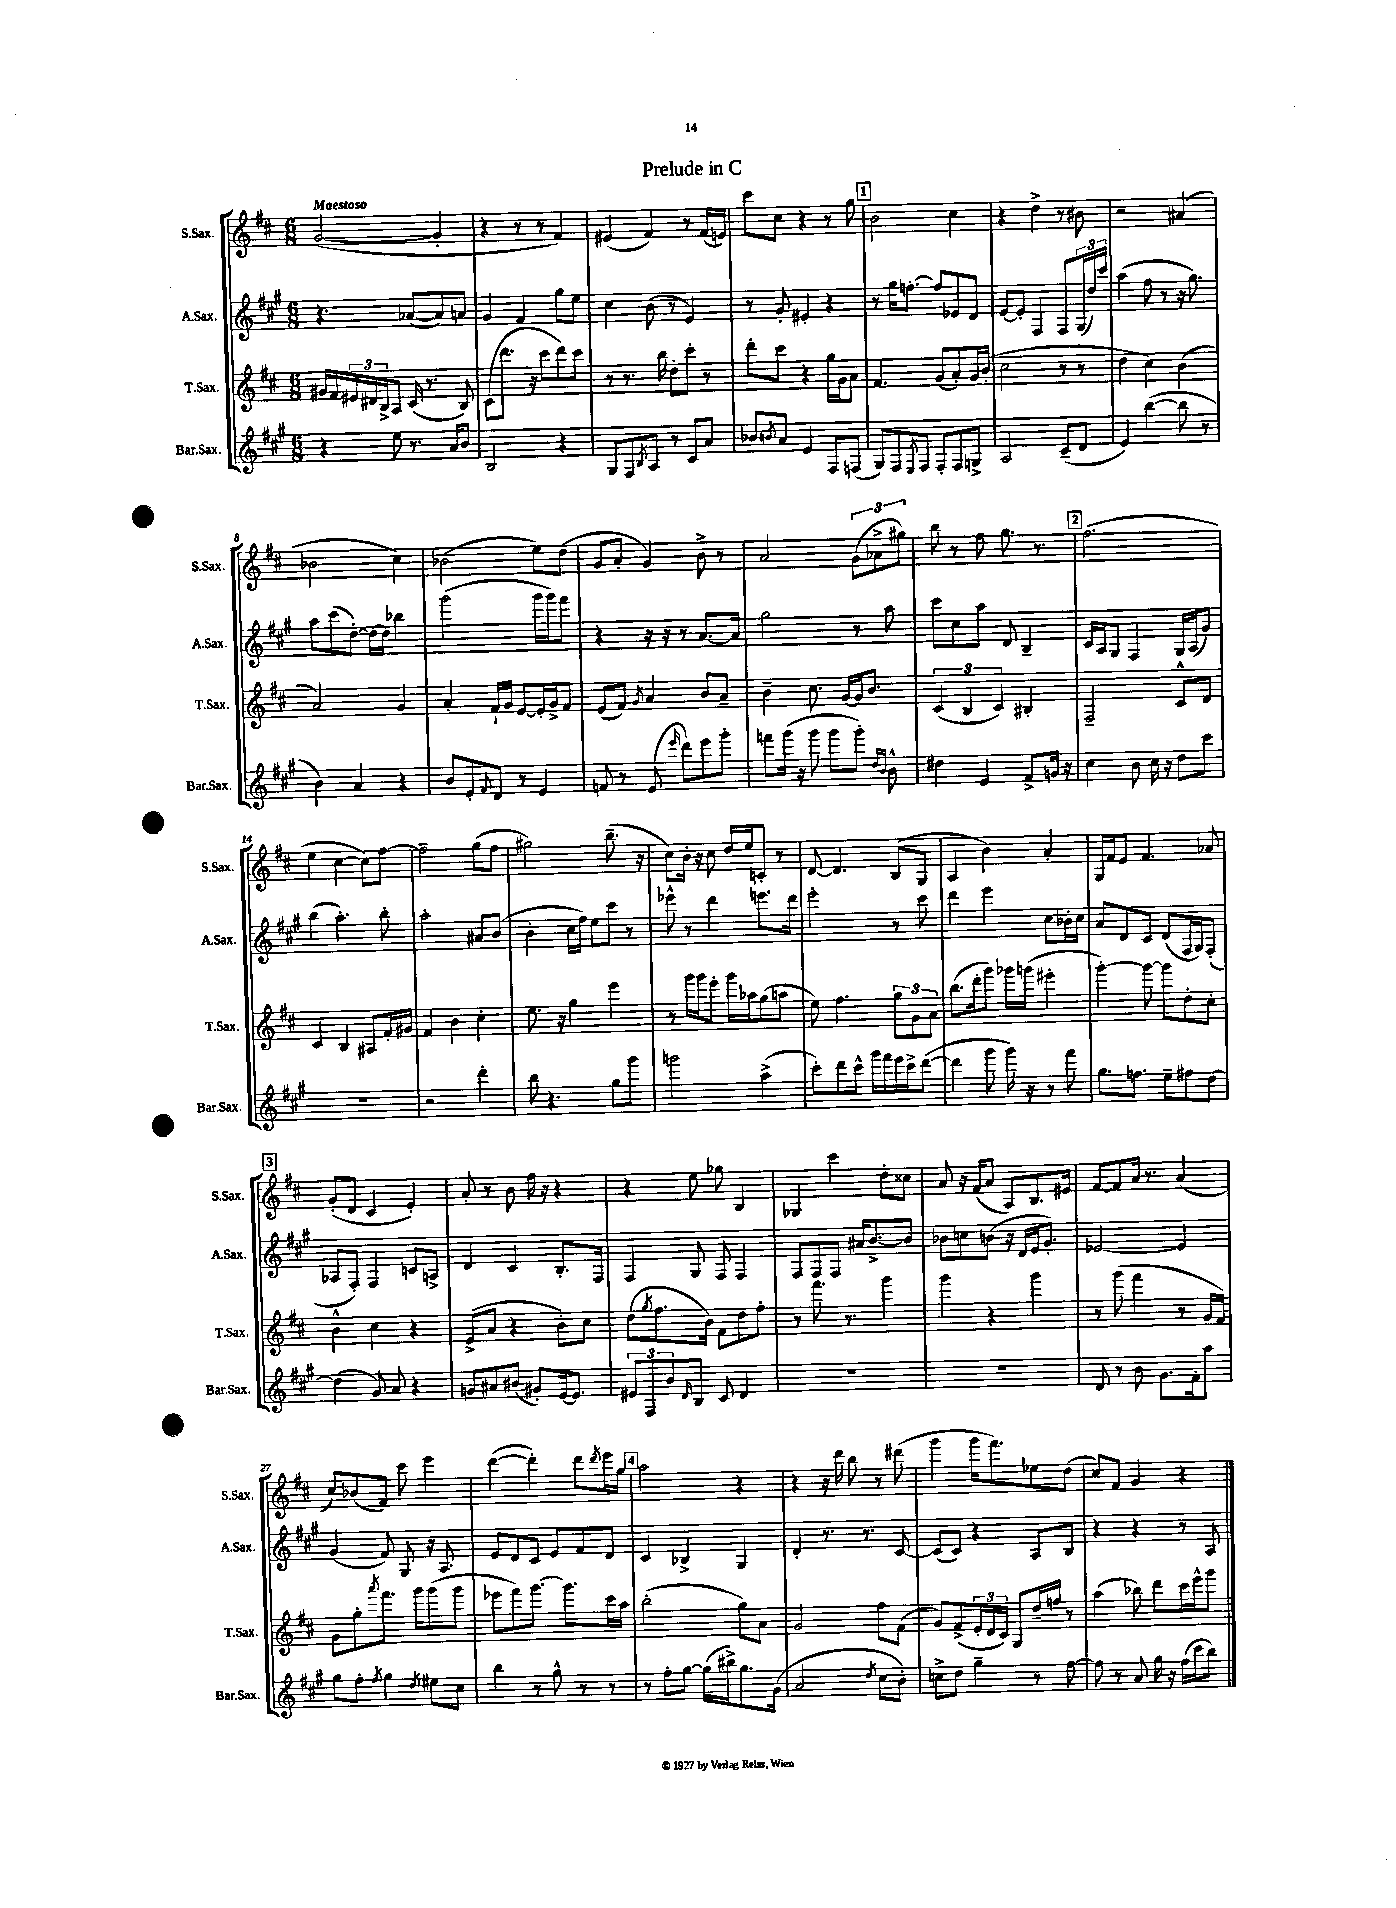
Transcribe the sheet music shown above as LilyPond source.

\header { title = "Prelude in C" }
<<
\new StaffGroup <<
\new Staff = "s0" \with { instrumentName = "S.Sax." shortInstrumentName = "S.Sax." } {
    \clef treble \key d \major \numericTimeSignature \time 6/8 \tempo "Maestoso"
    g'2~( g'4-. |
    r4 r8 r8 fis'4) |
    eis'4( fis'4) r8 fis'16( e'16) |
    cis'''8 cis''8 r4 r8 g''8 |
    \mark \markup { \box "1" } b'2 cis''4 |
    r4 d''4-> r8 bis'8 |
    r2 ais'4( |
    bes'2 cis''4) |
    bes'2( e''8) d''8( |
    g'8 a'8-. g'4) b'8-> r8 |
    a'2 \tuplet 3/2 { g'8( aes'8-> gis''8) } |
    b''8 r8 fis''8 g''8. r8. |
    \mark \markup { \box "2" } fis''2.( |
    e''4 cis''4~ cis''8) fis''8~ |
    fis''2-- g''8( fis''8 |
    gis''2) b''8.--( r16 |
    cis''8) b'16-. r16 cis''8 d''16 e''16 c'8-. r8 |
    d'8~ d'4. b8( g8 |
    a4 b'4) a'4-. |
    g16 fis'16 e'8 fis'4. aes'8 |
    \mark \markup { \box "3" } g'8-.( d'8 cis'4 e'4-.) |
    a'8-. r8 b'8 fis''16 r16 r4 |
    r4 e''8 ges''8 b4 |
    ges4 cis'''4 d''8-. cisis''8 |
    a'8 r16 fis'16( a'8 a8) b8. eis'16 |
    fis'8~ fis'8 a'16 r8. a'4( |
    cis''8) bes'8( fis'8) cis'''8 e'''4 |
    d'''4~( d'''4-.) d'''8 \acciaccatura { d'''8 } e'''16 g''16 |
    \mark \markup { \box "4" } a''2 r4 |
    r4 r16 d'''16 b''8 r8 dis'''8( |
    g'''4 g'''16 fis'''8.) ees''8 d''8( |
    cis''8) fis'8 g'4 r4 \bar "|." |
}
\new Staff = "s1" \with { instrumentName = "A.Sax." shortInstrumentName = "A.Sax." } {
    \clef treble \key a \major \numericTimeSignature \time 6/8
    r4. aes'8~( aes'8) a'8 |
    gis'4 fis'4 gis''8 e''8 |
    cis''4 b'8( r8 e'4) |
    r8 gis'8-. eis'4-. r4 |
    \mark \markup { \box "1" } r8 gis''16 f''8.~-. f''8 ees'8 d'8 |
    e'8~ e'8-. fis4 fis8 \tuplet 3/2 { gis16( d''16) cis'''16 } |
    a''4( fis''8 r8 r16 gis''8.) |
    a''8 cis'''8( d''8~-.) d''16~ d''16 bes''4 |
    gis'''2( gis'''16 gis'''16) fis'''8 |
    r4 r16 r16 r8 a'8.~ a'16 |
    gis''2 r8 a''8 |
    cis'''8 cis''8 a''8 d'8 b4-- |
    \mark \markup { \box "2" } cis'16 a16 gis8 fis4 gis16 a16( gis'8) |
    b''4( a''4.-.) b''8-. |
    a''2-. ais'8 b'8( |
    b'4-. cis''16 fis''16) e''8 cis'''8 r8 |
    ees'''8-^ r8 d'''4 e'''8. d'''16 |
    e'''2-. r8 cis'''8 |
    d'''4 e'''4 cis''8 bes'16-. cis''16 |
    a'8 d'8 cis'8 d'8( fis16 gis16) fis8-.( |
    \mark \markup { \box "3" } aes8 fis8-.) fis4 c'8 a8-> |
    d'4 cis'4 b8.-. fis16 |
    fis4 gis8 fis8 fis4 |
    fis8 fis8 fis8 ais'16 b'8.~-> b'8 |
    bes'8 c''8 b'8( r16 d'16 e'16 gis'8.-.) |
    ees'2~ ees'4 |
    gis'4( fis'8) gis8 r16 a8. |
    e'8 d'8 cis'8 e'8 fis'8 d'8 |
    \mark \markup { \box "4" } cis'4 bes4-> gis4 |
    d'4-. r8. r8. cis'8~ |
    cis'8( cis'8) r4 a8 b8 |
    r4 r4 r8 a8 \bar "|." |
}
\new Staff = "s2" \with { instrumentName = "T.Sax." shortInstrumentName = "T.Sax." } {
    \clef treble \key d \major \numericTimeSignature \time 6/8
    gis'16 fis'16 \tuplet 3/2 { eis'16 dis'16 b16-> } a8 cis'16( r8. b8) |
    cis'8( d'''8. r16 cis'''8 d'''8) cis'''8 |
    r8 r8. b''16 d''8-. cis'''8-. r8 |
    d'''8-. cis'''8 r4 g''16 g'16 a'8 |
    \mark \markup { \box "1" } fis'4. g'8( a'8-.) g'16 b'16-.( |
    cis''2 r8 r8 |
    d''4 cis''4) b'4( |
    a'2) g'4 |
    a'4-. fis'16-! g'16 e'8~ e'16-. g'16-> fis'8 |
    e'8( fis'8) \acciaccatura { g'8 } a'4 b'8 a'8-- |
    b'4-- cis''8. g'16~ g'16 b'8. |
    \tuplet 3/2 { cis'4( b4 cis'4) } bis4-. |
    \mark \markup { \box "2" } fis2-- cis'8-^ d'8 |
    cis'4 b4 ais8 fis'16-. gis'16 |
    fis'4 b'4 cis''4-. |
    e''8. r16 g''4 e'''4 |
    r8 g'''16 g'''16 e'''8-. g'''16 aes''16 g''8( a''8 |
    e''8) fis''4. \tuplet 3/2 { g''8 g'8 a'8 } |
    b''8.( d'''16-. g'''8) ges'''16 g'''16( eis'''4-. |
    g'''4~-.) g'''8~ g'''8 d''8-. cis''8-. |
    \mark \markup { \box "3" } b'4-^ cis''4 r4 |
    e'8->( a'8 r4 b'8-.) cis''8 |
    d''8( \acciaccatura { g''8 } fis''8. b'16) fis'8 d''8 fis''8-. |
    r8 fis'''8. r8. g'''4 |
    g'''4 r4 g'''4 |
    r8 g'''8( fis'''4 r8 g'16 fis'16) |
    g'8 g''8-. \acciaccatura { a'''8 } fis'''8. g'''16 g'''8( g'''8 |
    ees'''8 fis'''8) g'''8.~ g'''8. cis'''16 a''16 |
    \mark \markup { \box "4" } b''2-.( g''8) a'8 |
    g'2 fis''8 fis'8( |
    g'8) fis'8->( \tuplet 3/2 { e'16-. d'16 cis'16) } g8 d''16-- f''16 r8 |
    a''4( bes''8) d'''8 cis'''16 e'''16-^ g'''8 \bar "|." |
}
\new Staff = "s3" \with { instrumentName = "Bar.Sax." shortInstrumentName = "Bar.Sax." } {
    \clef treble \key a \major \numericTimeSignature \time 6/8
    r4 e''8 r8. a'16 b'8 |
    b2 r4 |
    gis8 fis8 \acciaccatura { b8 } a8 r8 cis'8 a'8 |
    bes'8 \acciaccatura { b'8 } a'8 e'4 fis8 f8( |
    \mark \markup { \box "1" } gis8) fis8 \acciaccatura { e8 } fis8 fis8-. fis8 g8-> |
    a2 cis'8--( d'8 |
    e'4) b''4~( b''8 r8 |
    b'4) a'4 r4 |
    b'8 e'8-. \appoggiatura { fis'8 } d'8 r8 e'4 |
    f'8 r8 e'8( \grace { e'''16 } d'''8) e'''8 gis'''8-. |
    f'''8 gis'''16( r16 gis'''8 gis'''8 gis'''8-.) \grace { d''16 b'16 } b'8-^ |
    dis''4 e'4 fis'8-> g'16 r16 |
    \mark \markup { \box "2" } cis''4 b'8 cis''16 r16 d''8 cis'''8 |
    R2. |
    r2 d'''4-. |
    b''8 r4. gis''8 gis'''8 |
    g'''2 a''4->( |
    cis'''8-.) d'''8 cis'''8-^ gis'''16 fis'''16 e'''16 cis'''16-> d'''8~( |
    d'''4 gis'''8 gis'''16) r16 r8 fis'''8 |
    gis''8. f''8. e''8-- fis''8 d''8~ |
    \mark \markup { \box "3" } d''4( gis'8) a'8 r4 |
    g'8 ais'8 bis'8( gis'8-.) e'16~ e'8. |
    \tuplet 3/2 { eis'8 fis8 b'8 } \grace { d'16 } b8 cis'8 d'4 |
    R2. |
    R2. |
    d'8 r8 b'8 gis'8. fis'16-. a''8 |
    gis''8 fis''8-. \acciaccatura { fis''8 } gis''4 \acciaccatura { d''8 } eis''8 cis''8 |
    b''4 r8 gis''8-^ r8 r8 |
    \mark \markup { \box "4" } r8 fis''8-. gis''8~ gis''16( bis''16->) gis''8. gis'16( |
    a'2 \acciaccatura { d''8 } cis''8 b'8-.) |
    c''8-> d''8 gis''4-- r8 fis''8~ |
    fis''8 r8 a'8 gis''16 r16 fis''16( cis'''16 b''8) \bar "|." |
}
>>
>>
